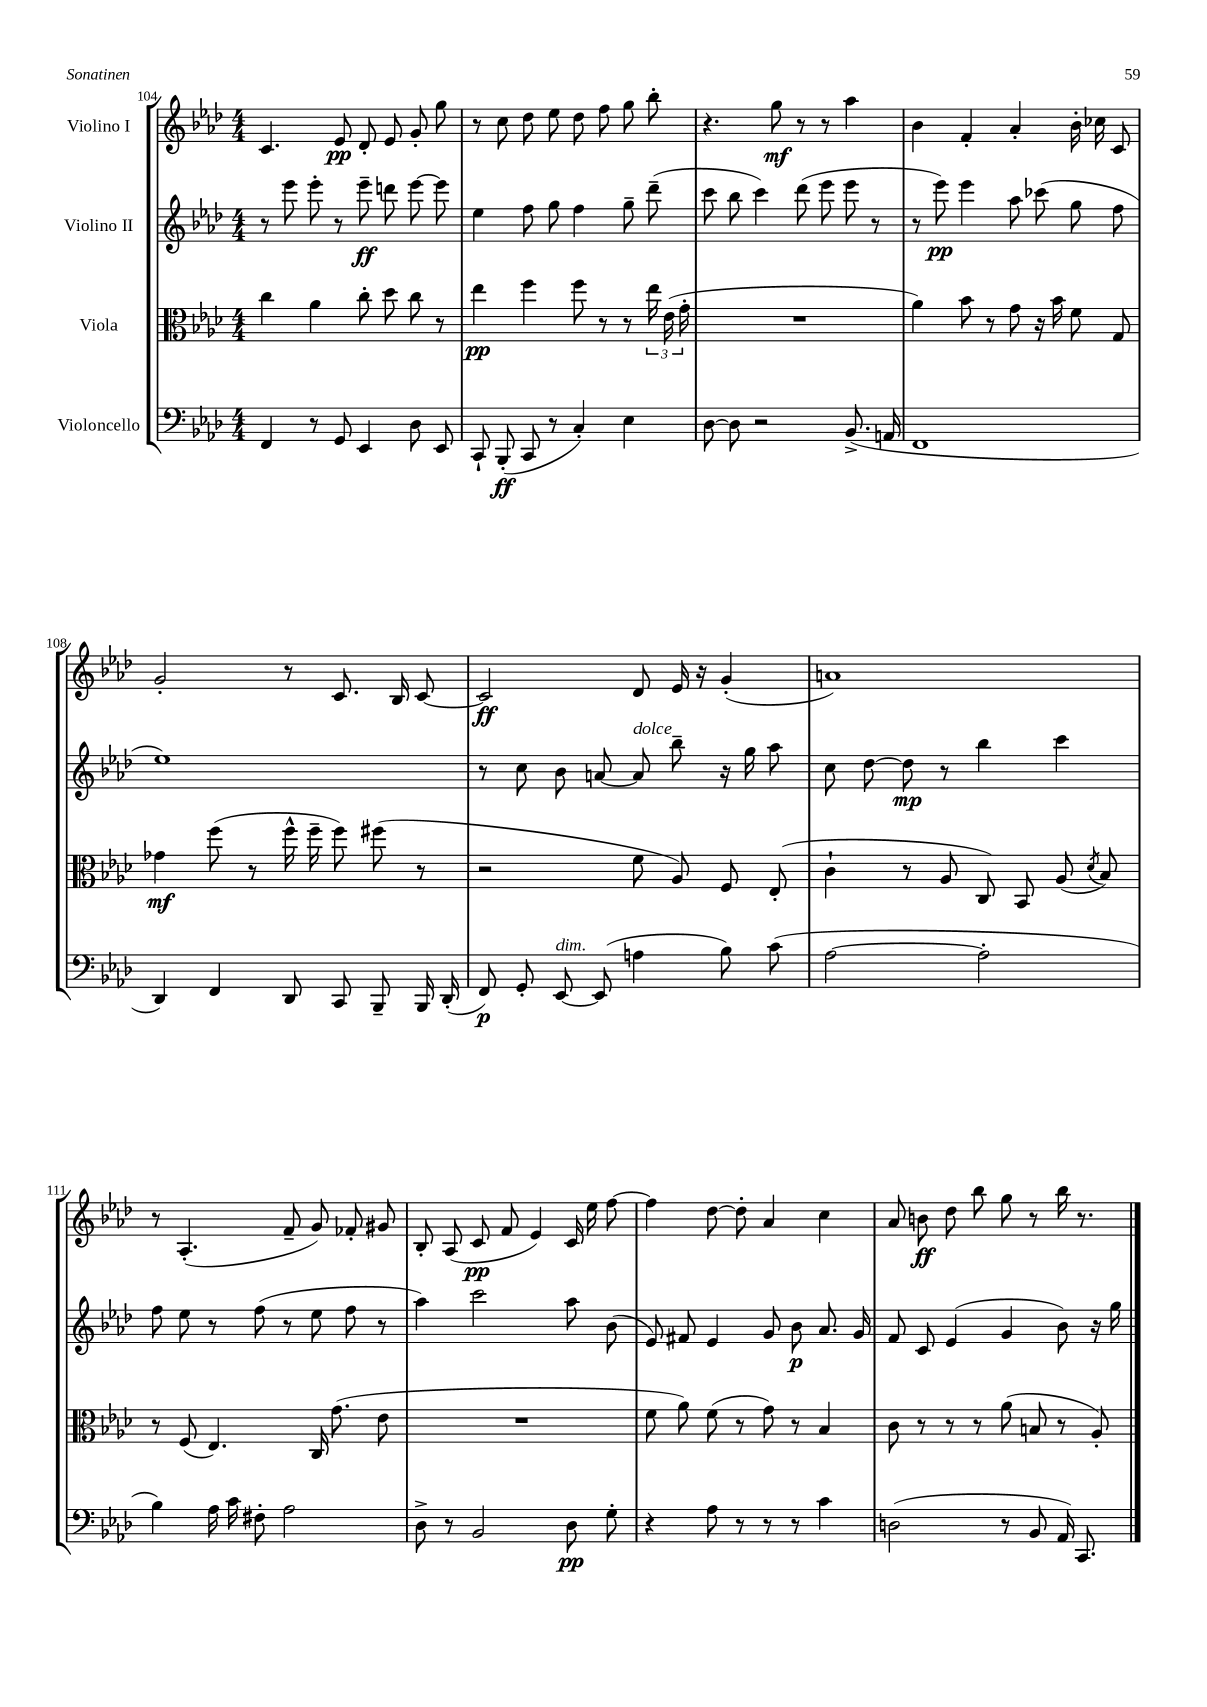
<<
\new StaffGroup <<
\new Staff = "s0" \with { instrumentName = "Violino I" } {
    \clef treble \key aes \major \numericTimeSignature \time 4/4
    \autoBeamOff c'4. ees'8\pp des'8-. ees'8 g'8-. g''8 |
    r8 c''8 des''8 ees''8 des''8 f''8 g''8 bes''8-. |
    r4. g''8\mf r8 r8 aes''4 |
    bes'4 f'4-. aes'4-. bes'16-. ces''16 c'8 |
    g'2-. r8 c'8. bes16 c'8~ |
    c'2\ff des'8 ees'16 r16 g'4-.( |
    a'1) |
    r8 aes4.-.( f'8-- g'8) fes'8-. gis'8 |
    bes8-. aes8( c'8\pp f'8 ees'4) c'16 ees''16 f''8~ |
    f''4 des''8~ des''8-. aes'4 c''4 |
    aes'8 b'8\ff des''8 bes''8 g''8 r8 bes''16 r8. \bar "|." |
}
\new Staff = "s1" \with { instrumentName = "Violino II" } {
    \clef treble \key aes \major \numericTimeSignature \time 4/4
    \autoBeamOff r8 ees'''8 ees'''8-. r8 ees'''8--\ff d'''8 ees'''8~ ees'''8 |
    ees''4 f''8 g''8 f''4 g''8-- des'''8--( |
    c'''8 bes''8 c'''4) des'''8( ees'''8 ees'''8 r8 |
    r8 ees'''8\pp) ees'''4 aes''8 ces'''8( g''8 f''8 |
    ees''1) |
    r8 c''8 bes'8 a'8~ a'8^\markup { \italic "dolce" } bes''8-- r16 g''16 aes''8 |
    c''8 des''8~ des''8\mp r8 bes''4 c'''4 |
    f''8 ees''8 r8 f''8( r8 ees''8 f''8 r8 |
    aes''4) c'''2 aes''8 bes'8( |
    ees'8) fis'8 ees'4 g'8 bes'8\p aes'8. g'16 |
    f'8 c'8 ees'4( g'4 bes'8) r16 g''16 \bar "|." |
}
\new Staff = "s2" \with { instrumentName = "Viola" } {
    \clef alto \key aes \major \numericTimeSignature \time 4/4
    \autoBeamOff c''4 aes'4 c''8-. des''8 c''8 r8 |
    ees''4\pp f''4 f''8 r8 r8 \tuplet 3/2 { ees''16 ees'16( g'16-. } |
    R1 |
    aes'4) bes'8 r8 g'8 r16 bes'16 f'8 g8 |
    ges'4\mf f''8( r8 f''16-^ f''16-- f''8) fis''8( r8 |
    r2 f'8 aes8) f8 ees8-.( |
    c'4-! r8 aes8 c8) bes,8 aes8( \acciaccatura { des'8 } bes8) |
    r8 f8( ees4.) c16 g'8.( ees'8 |
    R1 |
    f'8 aes'8) f'8( r8 g'8) r8 bes4 |
    c'8 r8 r8 r8 aes'8( b8 r8 aes8-.) \bar "|." |
}
\new Staff = "s3" \with { instrumentName = "Violoncello" } {
    \clef bass \key aes \major \numericTimeSignature \time 4/4
    \autoBeamOff f,4 r8 g,8 ees,4 des8 ees,8 |
    c,8-! bes,,8-.\ff( c,8 r8 c4-.) ees4 |
    des8~ des8 r2 bes,8.->( a,16 |
    f,1 |
    des,4) f,4 des,8 c,8 bes,,8-- bes,,16 des,16-.( |
    f,8\p) g,8-. ees,8~^\markup { \italic "dim." } ees,8( a4 bes8) c'8( |
    aes2~ aes2-. |
    bes4) aes16 c'16 fis8-. aes2 |
    des8-> r8 bes,2 des8\pp g8-. |
    r4 aes8 r8 r8 r8 c'4 |
    d2( r8 bes,8 aes,16) c,8. \bar "|." |
}
>>
>>
\layout { \context { \Score currentBarNumber = #104 } }
